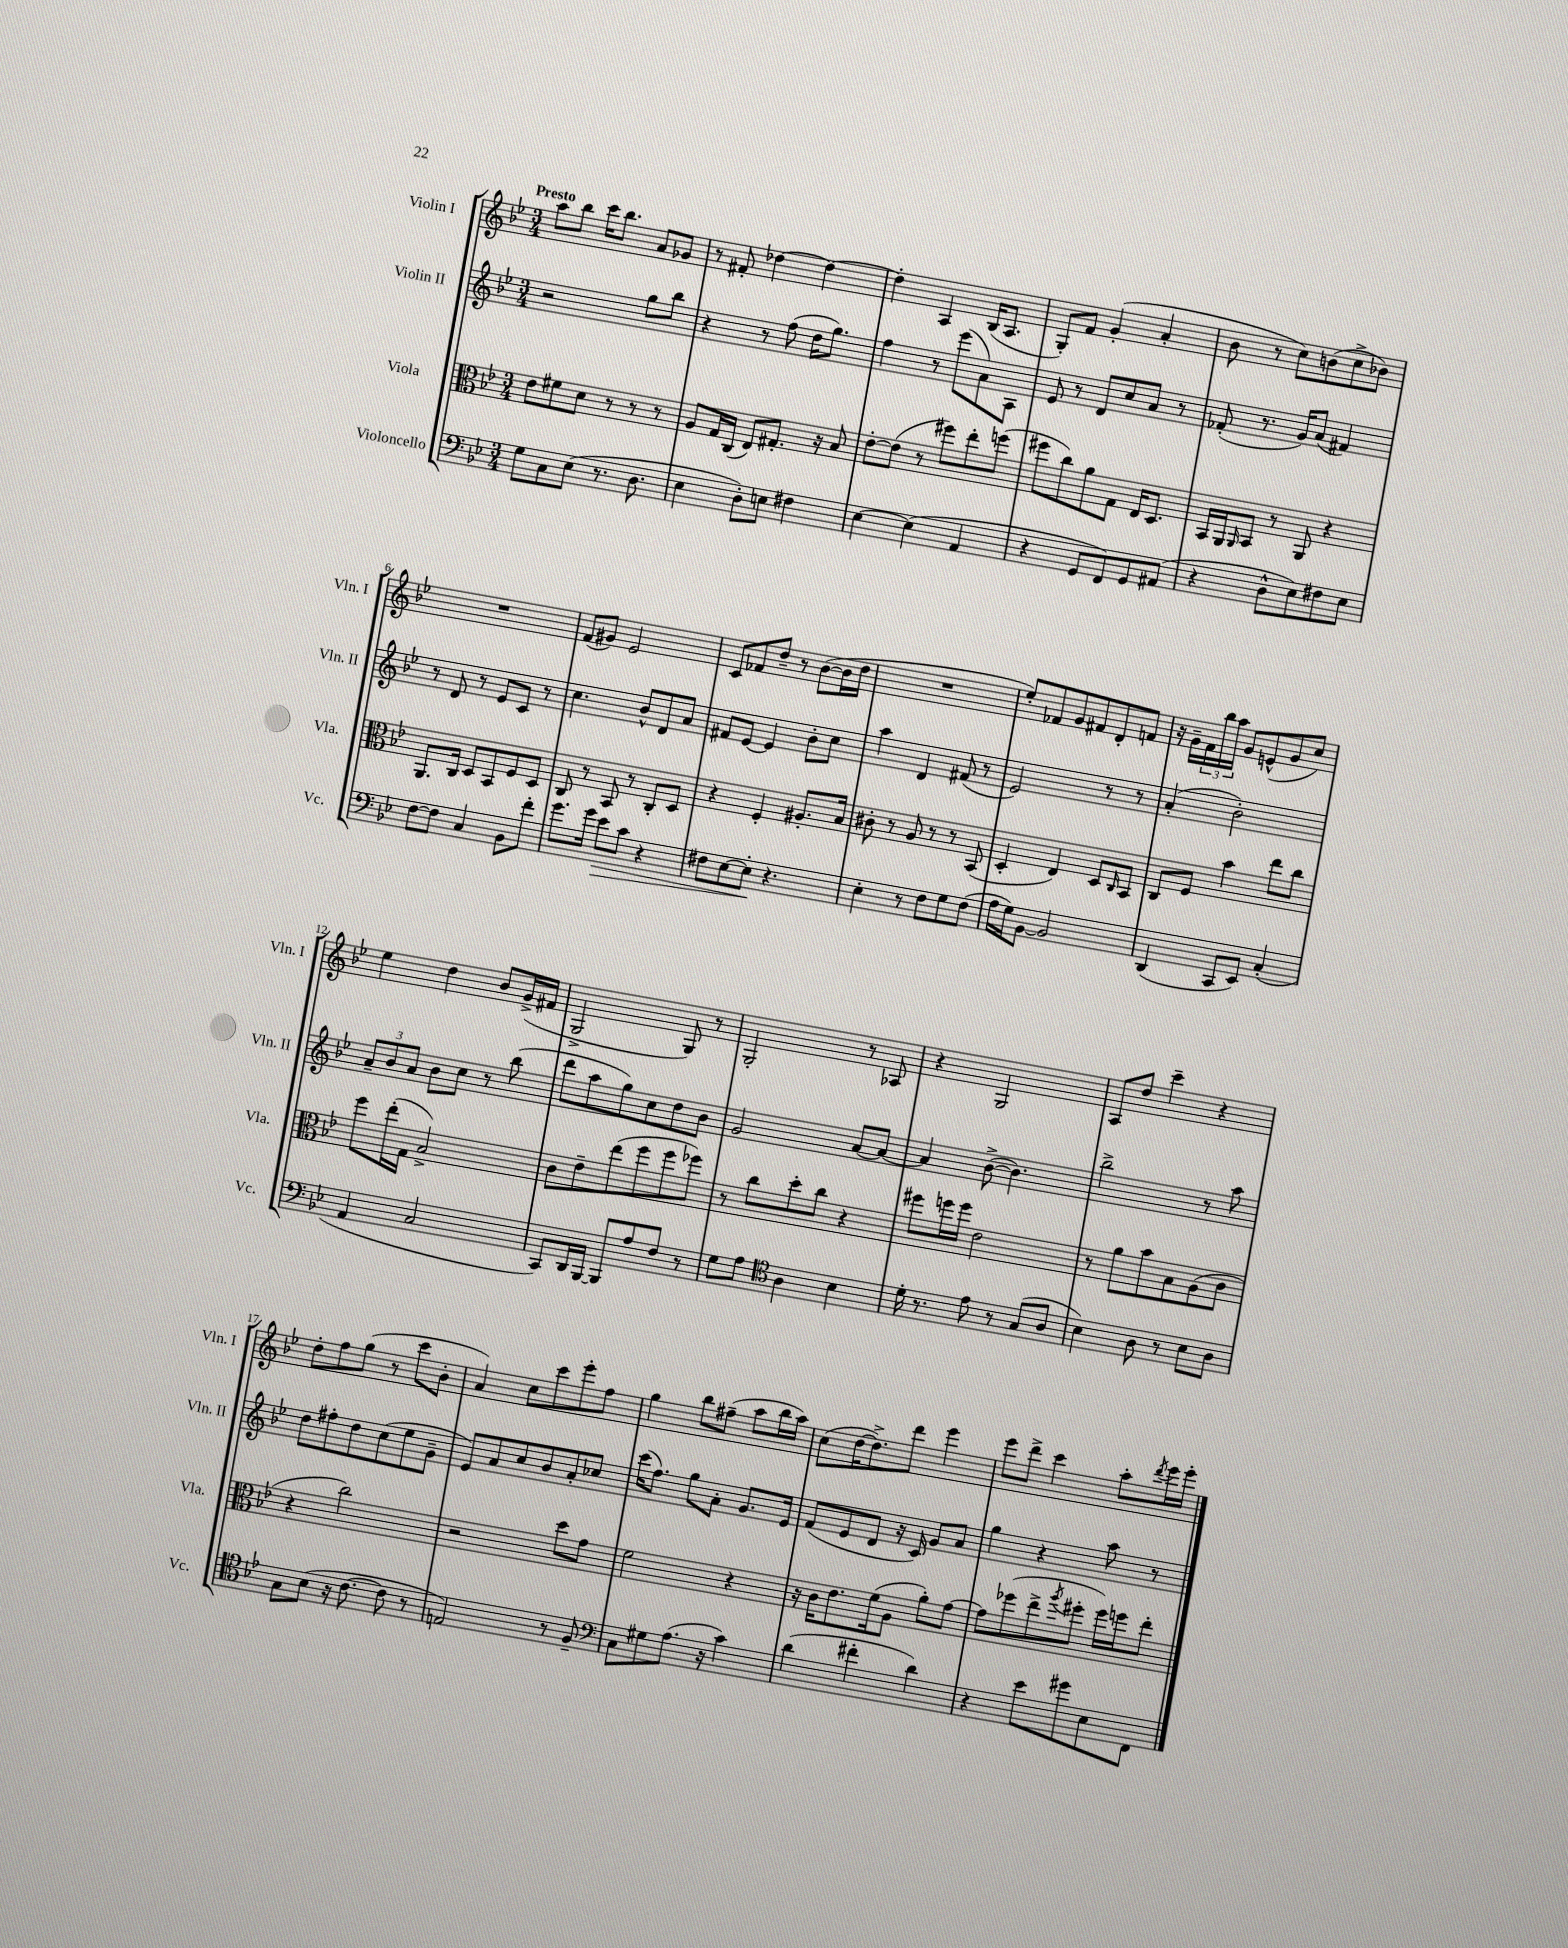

**kern	**kern	**kern	**kern
*staff4	*staff3	*staff2	*staff1
*clefF4	*clefC3	*clefG2	*clefG2
*k[b-e-]	*k[b-e-]	*k[b-e-]	*k[b-e-]
*M3/4	*M3/4	*M3/4	*M3/4
8G	8e-	2r	8aa
8C	8f#	.	8bb-
(8E-	8d	.	16ccc
.	.	.	8.bb-
8.r	8r	.	.
.	8r	8gg	8a
8.D	.	.	.
.	8r	8bb-	8g-
=	=	=	=
4E-	8A	4r	8r
.	16G	.	8f#'
.	(16C	.	.
8D')	8E-)	8r	[4dd-
8E	8.G#'	(8ff	.
4F#	.	16dd	4dd-_
.	16r	8.gg)	.
.	8B-	.	.
=	=	=	=
[4E-	[8e-'	4ff	4dd-']
.	(8e-]	.	.
(4E-]	8r	8r	4A
.	8ff#)	(8eee-	.
4AA	8ee-'	8a)	(16B-
.	.	.	8.A
.	(8ff	8A	.
=	=	=	=
4r	8ff#	8e-	8G')
.	8cc)	8r	8f
8GG	8a	8d	(4g'
8FF)	8G	8cc	.
8GG	16E-	8a	4a'
.	8.D	.	.
(8AA#	.	8r	.
=	=	=	=
4r	16BB-	(8f-'	8b-
.	16AA	.	.
.	16qqAA	.	.
.	8BB-	8.r	8r
8D^^	8r	.	8cc)
.	.	16g)	.
8E-)	8AA	(8a	(8b
8F#	4r	4f#)	8cc^
8E-	.	.	8b-)
=	=	=	=
[8F	8.AA	8r	2.r
8F]	.	8d	.
.	16C	.	.
4C	8D	8r	.
.	8BB-	8e-	.
8BB-	8F	8c	.
8f'	8D	8r	.
=	=	=	=
8.g	8C	4.cc	(8f
.	8r	.	8g#)
16g	.	.	.
8e-	8BB-	.	2e-
8c	8r	8b-^^	.
4r	8C'	8d	.
.	8D	8a	.
=	=	=	=
8F#	4r	8f#	8c
[8E-	.	[8e-	8f-
8E-']	4F'	4e-]	8dd~
4.r	.	.	8r
.	8.A#'	8b-'	([8b-
.	.	8cc	16b-]
.	16B-	.	16dd
=	=	=	=
4E-'	8c#'	4aa	2.r
.	8r	.	.
8r	8A	4d	.
8F	8r	.	.
8G	8r	(8f#	.
(8F	(8BB-	8r	.
=	=	=	=
16A	4D'	2e-)	8ee-')
16G)	.	.	.
[8BB-	.	.	8f-
2BB-]	4E-)	.	8g
.	.	.	8f#
.	8D	8r	8d'
.	16qqC	.	.
.	8BB-	8r	8f
=	=	=	=
(4DD	8C	(4a'	16r
.	.	.	16g~
.	8F	.	24f
.	.	.	24bb-
.	.	.	24aa
8CC	4b-	2b-')	8g
8EE-)	.	.	(8e^^
(4C'	8ee-	.	8g
.	8cc	.	8cc)
=	=	=	=
4AA	8ff	12a~	4ee-
.	.	12b-	.
.	(16ee-'	.	.
.	.	12a	.
.	16G	.	.
2C	2B-^)	8b-	4dd
.	.	8cc	.
.	.	8r	8b-
.	.	(8bb-	(16g^
.	.	.	16f#
=	=	=	=
8CC)	8c	8ddd	2G^
16DD	8e-~	8aa	.
[16BBB-	.	.	.
8BBB-]	(8ee-	8gg)	.
8A	8ff	8cc	.
8F	8ff	8dd	8G)
8r	8ff-)	8b-	8r
=	=	=	=
8G	8r	2g	2G'
8A	8cc	.	.
*clefC4	*	*	*
4A	8dd'	.	.
.	8cc	.	.
4B-	4r	[8a	8r
.	.	8a_	8A-
=	=	=	=
16d'	8ff#	4a]	4r
8.r	.	.	.
.	16ff	.	.
.	16ff	.	.
8e-	2e-	([8b-^	2G
8r	.	4.b-])	.
(8G	.	.	.
8A	.	.	.
=	=	=	=
4B-)	8r	2bb-^	8A
.	8a	.	8dd
8A	8b-	.	4ccc~
8r	8B-	.	.
8B-	(8A	8r	4r
8A	8c	8aa	.
=	=	=	=
8G	4r	8dd	8dd'
(8B-	.	8ff#'	8ff
16r	2cc)	8dd	(8gg
[8.c	.	.	.
.	.	(8cc	8r
8c]	.	8ee-	8ccc
8r	.	8g~	8b-'
=	=	=	=
2E)	2r	8e-)	4a)
.	.	8a	.
.	.	8cc	8cc
.	.	8b-	8ccc
8r	8dd	8a'	8eee-'
8F~	8g	8cc-	8ff
=	=	=	=
*clefF4	*	*	*
8C	2f	(16ccc	4gg
.	.	8.ff)	.
8G#	.	.	.
(8.A	.	8gg	8bb-
.	.	8a'	(8ff#~
16r	.	.	.
4c)	4r	8.g	8aa
.	.	.	16bb-
.	.	16e-	16aa)
=	=	=	=
(4d	16r	(8f	(8cc
.	16c	.	.
.	8.e-	8e-	[16dd
.	.	.	8.dd^])
4f#'	.	8d	.
.	(16f	.	.
.	8A	16r	8ddd
.	.	16c)	.
4d)	8a')	8g	4eee-
.	[8g	8a	.
=	=	=	=
4r	8g]	4gg	8eee-
.	(8ff-	.	8ddd^
8e-	8ee-^	4r	4ccc
.	8qaa	.	.
8g#	8ff#'	.	.
8E-	16ff#)	8aa	8aa'
.	16ff	.	.
.	.	.	8qddd
8FF	8ee-'	8r	16eee-
.	.	.	16eee-'
==	==	==	==
*-	*-	*-	*-
